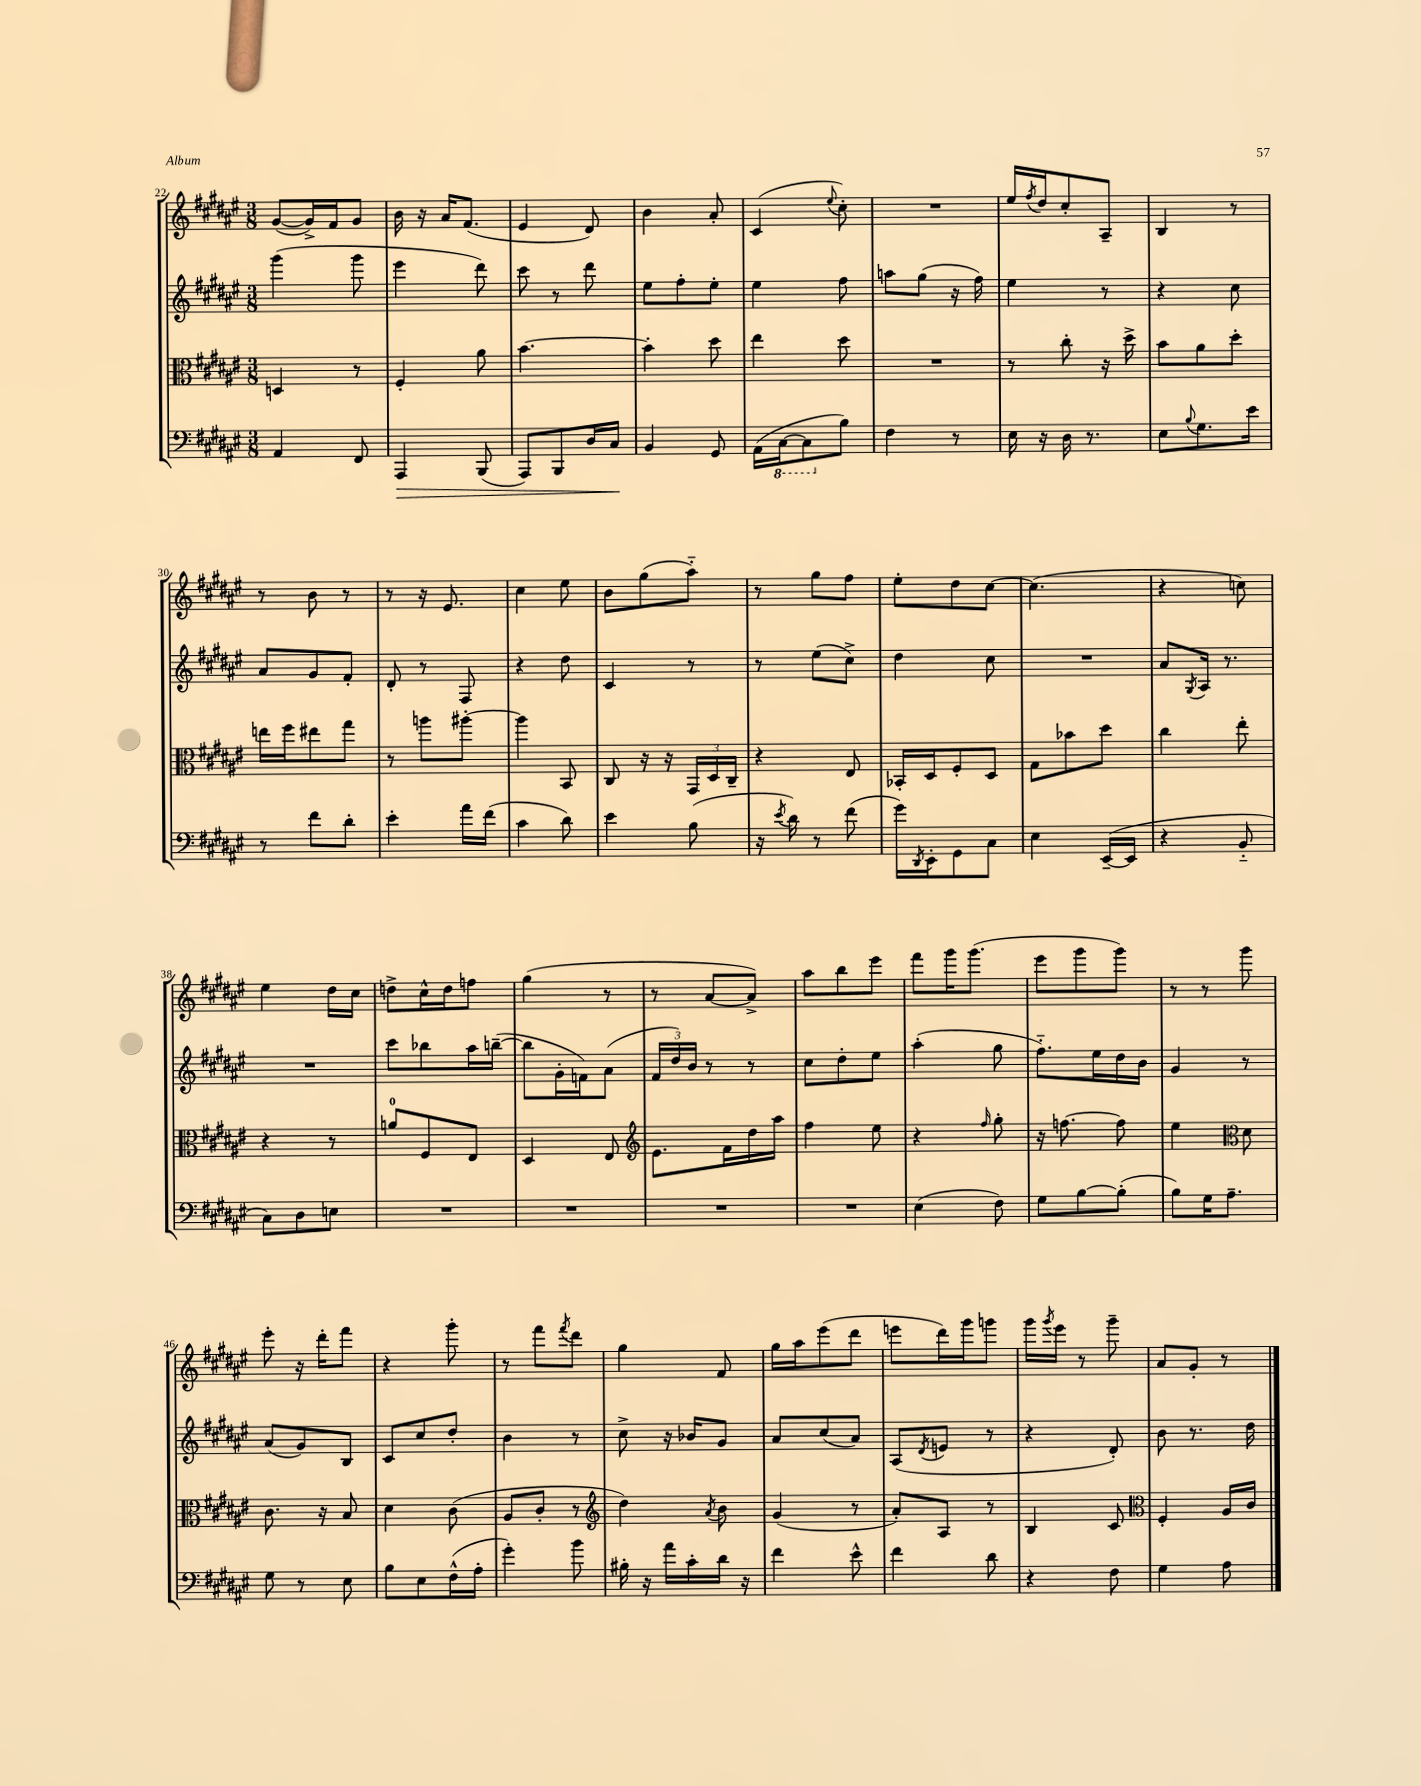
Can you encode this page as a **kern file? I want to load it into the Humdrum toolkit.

**kern	**kern	**kern	**kern
*staff4	*staff3	*staff2	*staff1
*clefF4	*clefC3	*clefG2	*clefG2
*k[f#c#g#d#a#e#]	*k[f#c#g#d#a#e#]	*k[f#c#g#d#a#e#]	*k[f#c#g#d#a#e#]
*M3/8	*M3/8	*M3/8	*M3/8
4AA#/	4D/	(4ggg#\	([8g#/L
.	.	.	16g#^/]L)
.	.	.	16f#/J
8FF#/	8r	8ggg#\	8g#/J
=	=	=	=
4AAA#/	4F#'/	4eee#\	16b\
.	.	.	16r
.	.	.	16a#/LK
.	.	.	(8.f#/J
(8BBB/	8a#\	8ddd#\)	.
=	=	=	=
8AAA#/L)	[4.b\	8ccc#\	4e#/
8BBB/	.	8r	.
16D#/L	.	8ddd#\	8d#/)
16C#/JJ	.	.	.
=	=	=	=
4BB/	4b'\]	8ee#\L	4b\
.	.	8ff#'\	.
8GG#/	8dd#\	8ee#'\J	8a#'/
=	=	=	=
(16AA#\LL	4ee#\	4ee#\	(4c#/
[16CC#\J	.	.	.
8CC#\]	.	.	.
.	.	.	8qqee#/
8B\J)	8dd#\	8ff#\	8cc#'\)
=	=	=	=
4F#\	4.r	8aa\L	4.r
.	.	(8gg#\J	.
8r	.	16r	.
.	.	16ff#\)	.
=	=	=	=
16E#\	8r	4ee#\	16ee#/LL
.	.	.	8qff#/
16r	.	.	16dd#/J
16D#\	8cc#'\	.	8cc#'/
8.r	.	.	.
.	16r	8r	8A#~/J
.	16dd#^\	.	.
=	=	=	=
8E#\L	8b\L	4r	4B/
8qqB/	.	.	.
8.G#\	8a#\	.	.
.	8dd#'\J	8cc#\	8r
16e#\Jk	.	.	.
=	=	=	=
8r	16ee\LL	8a#/L	8r
.	16ff#\J	.	.
8f#\L	8ee#\	8g#/	8b\
8d#'\J	8gg#\J	8f#'/J	8r
=	=	=	=
4e#'\	8r	8d#'/	8r
.	8aa\L	8r	16r
.	.	.	8.e#/
16a#\LL	[8aa#'\J	8F#/	.
(16f#\JJ	.	.	.
=	=	=	=
4c#\	4aa#\]	4r	4cc#\
8d#\)	8BB/	8dd#\	8ee#\
=	=	=	=
4e#\	8C#/	4c#/	8b\L
.	16r	.	(8gg#\
.	16r	.	.
(8B\	24GG#/LL	8r	8aa#'~\J)
.	24D#/	.	.
.	24C#~/JJ	.	.
=	=	=	=
16r	4r	8r	8r
8qe#/	.	.	.
16d#\)	.	.	.
8r	.	(8ee#\L	8gg#\L
(8f#\	8E#/	8cc#^\J)	8ff#\J
=	=	=	=
16g#\LL)	16BB-'/LL	4dd#\	8ee#'\L
8qDD#/	.	.	.
16EE#'\J	16D#/J	.	.
8GG#\	8F#'/	.	8dd#\
8C#\J	8D#/J	8cc#\	[8cc#\J
=	=	=	=
4E#\	8G#\L	4.r	(4.cc#\]
.	8b-\	.	.
([16EE#~/LL	8dd#\J	.	.
16EE#/]JJ	.	.	.
=	=	=	=
4r	4cc#\	8a#/L	4r
.	.	8qG#/	.
.	.	16A#/Jk	.
.	.	8.r	.
8BB'~/	8ee#'\	.	8cc\)
=	=	=	=
8C#\L)	4r	4.r	4ee#\
8D#\	.	.	.
8E\J	8r	.	16dd#\LL
.	.	.	16cc#\JJ
=	=	=	=
4.r	8a/L	8ccc#\L	8dd^\L
.	8F#/	8bb-\	16cc#^^\L
.	.	.	16dd\J
.	8E#/J	16aa#\L	8ff\J
.	.	([16bb~\JJ	.
=	=	=	=
4.r	4D#/	8bb\]L	(4gg#\
.	.	16g#'\L	.
.	.	16f\J)	.
.	8E#/	(8a#\J	8r
=	=	=	=
*	*clefG2	*	*
4.r	8.e#\L	24f#/LL	8r
.	.	24dd#/)	.
.	.	24b/JJ	.
.	.	8r	[8a#/L
.	16f#\L	.	.
.	16dd#\	8r	8a#^/]J)
.	16aa#\JJ	.	.
=	=	=	=
4.r	4ff#\	8cc#\L	8aa#\L
.	.	8dd#'\	8bb\
.	8ee#\	8ee#\J	8eee#\J
=	=	=	=
(4E#\	4r	(4aa#'\	8fff#\L
.	.	.	16ggg#\K
.	.	.	(8.ggg#\J
.	16qqff#/	.	.
8F#\)	8gg#'\	8gg#\	.
=	=	=	=
8G#\L	16r	8.ff#'~\L)	8eee#\L
.	[8.ff\	.	.
[8B\	.	.	8ggg#\
.	.	16ee#\L	.
(8B'\]J	8ff\]	16dd#\	8ggg#\J)
.	.	16b\JJ	.
=	=	=	=
8B\L)	4ee#\	4g#/	8r
16G#\K	.	.	8r
8.A#~\J	.	.	.
*	*clefC3	*	*
.	8d#\	8r	8ggg#\
=	=	=	=
8G#\	8.c#\	(8a#/L	8eee#'\
8r	.	8g#/)	16r
.	16r	.	16ddd#'\LK
8E#\	8B/	8B/J	8fff#\J
=	=	=	=
8B\L	4d#\	8c#/L	4r
8E#\	.	8cc#/	.
(16F#^^\L	(8c#\	8dd#'/J	8ggg#'\
16A#'\JJ	.	.	.
=	=	=	=
4g#'\)	8A#/L	4b\	8r
.	8c#'/J	.	8fff#\L
.	.	.	8qfff#/
8b\	8r	8r	8ddd#\J
=	=	=	=
*	*clefG2	*	*
16B#'\	4dd#\)	8cc#^\	4gg#\
16r	.	.	.
16a#\LL	.	16r	.
16c#'\	.	16b-/LK	.
.	8qa#/	.	.
16d#\JJ	8b\	8g#/J	8f#/
16r	.	.	.
=	=	=	=
4f#\	(4g#/	8a#/L	16gg#\LL
.	.	.	16aa#\J
.	.	(8cc#/	(8eee#\
8e#^^\	8r	8a#/J)	8ddd#\J
=	=	=	=
4f#\	8a#'/L)	(8A#/L	8eee\L
.	.	8qd#/	.
.	8A#/J	8e/J	16ddd#\L)
.	.	.	16ggg#\J
8d#\	8r	8r	8ggg\J
=	=	=	=
4r	4B/	4r	16ggg#\LL
.	.	.	8qggg#/
.	.	.	16eee#\JJ
.	.	.	8r
8F#\	8c#/	8d#'/)	8ggg#~\
=	=	=	=
*	*clefC3	*	*
4G#\	4F#'/	8b\	8a#/L
.	.	8.r	8g#'/J
8A#\	16A#/LL	.	8r
.	16c#/JJ	16dd#\	.
==	==	==	==
*-	*-	*-	*-
